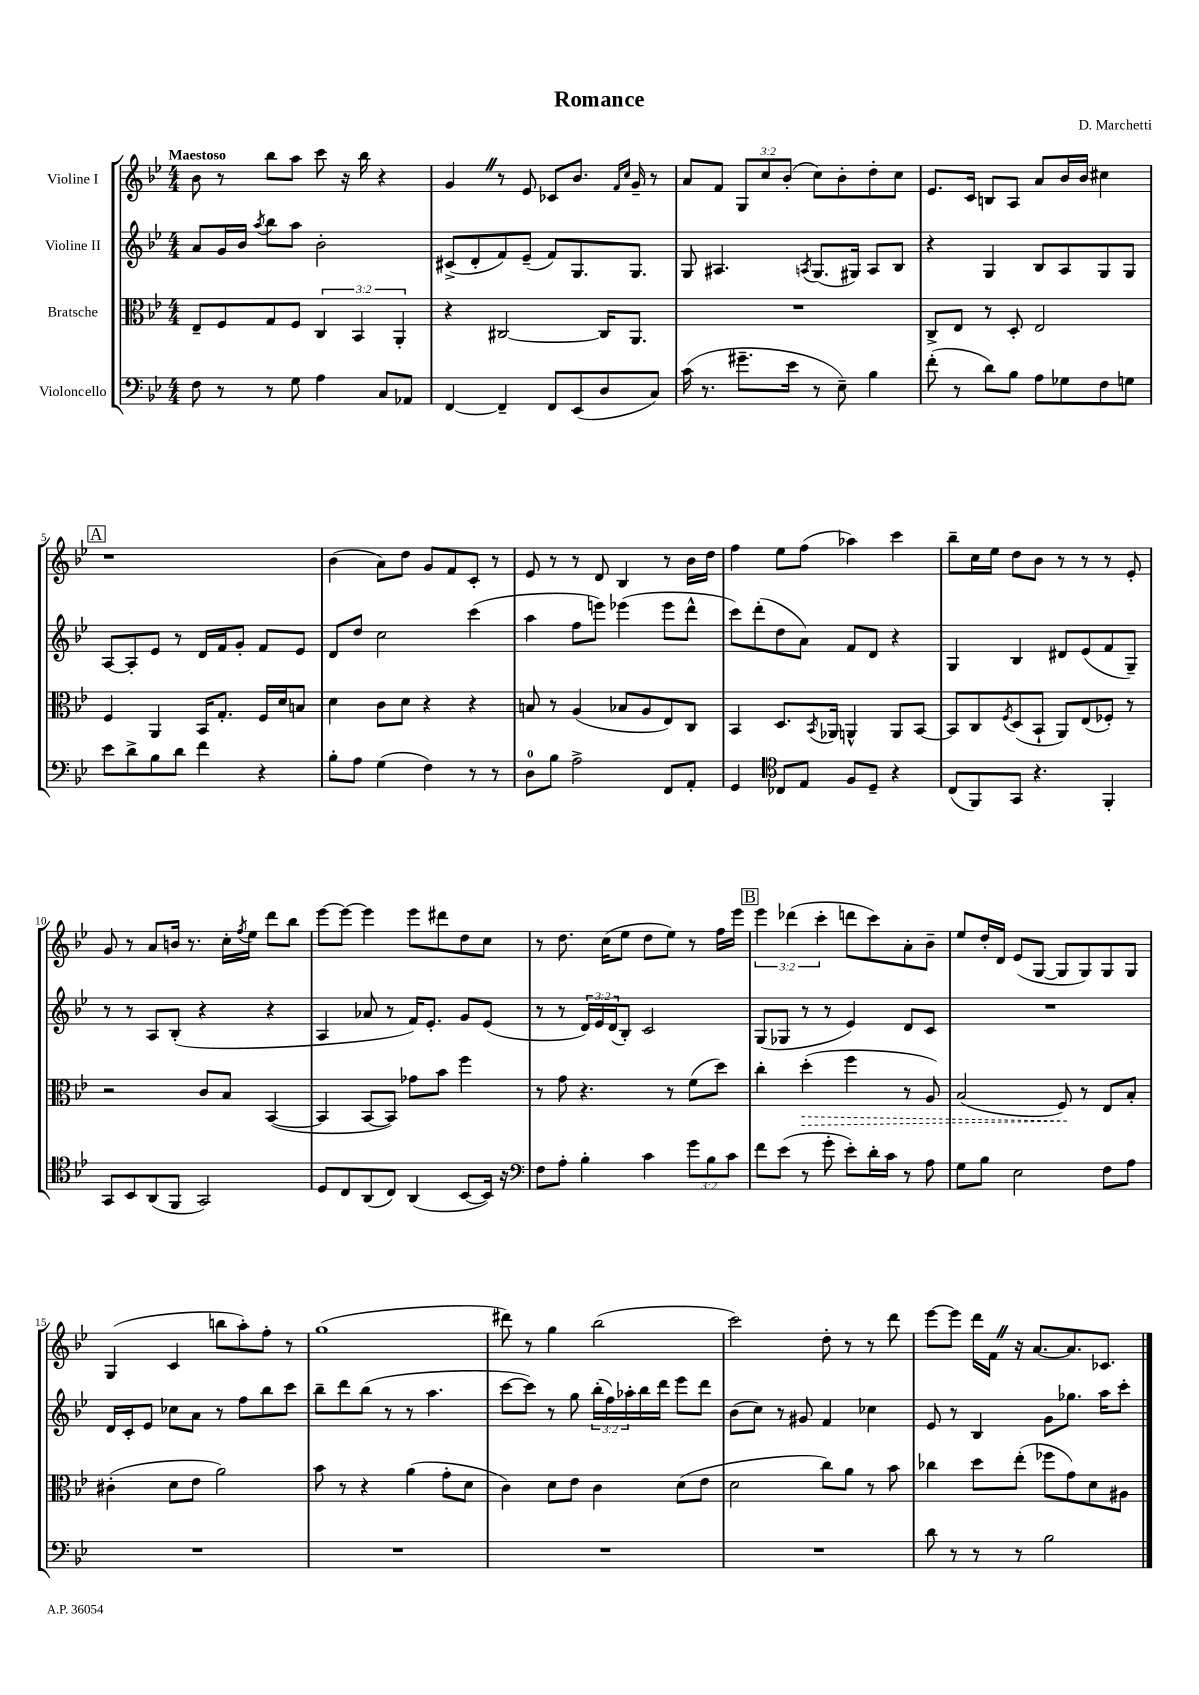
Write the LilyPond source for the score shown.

\header { title = "Romance" composer = "D. Marchetti" }
<<
\new StaffGroup <<
\new Staff = "s0" \with { instrumentName = "Violine I" } {
    \clef treble \key bes \major \numericTimeSignature \time 4/4 \override Staff.TupletNumber.text = #tuplet-number::calc-fraction-text \tempo "Maestoso"
    bes'8 r8 bes''8 a''8 c'''8 r16 bes''16 r4 |
    g'4 \once \override BreathingSign.text = \markup { \musicglyph "scripts.caesura.straight" } \breathe r8 ees'8 ces'8 bes'8. \grace { f'16 c''16 } g'16-- r8 |
    a'8 f'8 \tuplet 3/2 { g8 c''8 bes'8-.( } c''8) bes'8-. d''8-. c''8 |
    ees'8. c'16 b8 a8 a'8 bes'16 bes'16 cis''4 |
    \mark \markup { \box "A" } r1 |
    bes'4( a'8) d''8 g'8 f'8 c'8-. r8 |
    ees'8 r8 r8 d'8 bes4 r8 bes'16 d''16 |
    f''4 ees''8 f''8( aes''4) c'''4 |
    bes''8-- c''16 ees''16 d''8 bes'8 r8 r8 r8 ees'8-. |
    g'8 r8 a'8 b'16 r8. c''16-. \acciaccatura { f''8 } ees''16 d'''8 bes''8 |
    ees'''8~ ees'''8~ ees'''4 ees'''8 dis'''8 d''8 c''8 |
    r8 d''8. c''16( ees''8 d''8 ees''8) r8 f''16 ees'''16 |
    \mark \markup { \box "B" } \tuplet 3/2 { ees'''4 des'''4( c'''4-. } d'''8 c'''8) a'8-. bes'8-- |
    ees''8 d''16-. d'16 ees'8( g8~ g8 g8) g8 g8 |
    g4( c'4 b''8 a''8-.) f''8-. r8 |
    g''1( |
    dis'''8) r8 g''4 bes''2( |
    c'''2) d''8-. r8 r8 d'''8 |
    ees'''8~ ees'''8 d'''16 f'16 \once \override BreathingSign.text = \markup { \musicglyph "scripts.caesura.straight" } \breathe r16 a'8.~ a'8. ces'8. \bar "|." |
}
\new Staff = "s1" \with { instrumentName = "Violine II" } {
    \clef treble \key bes \major \numericTimeSignature \time 4/4 \override Staff.TupletNumber.text = #tuplet-number::calc-fraction-text
    a'8 g'16 bes'16 \acciaccatura { a''8 } bes''8 a''8 bes'2-. |
    cis'8->( d'8-. f'8) ees'8--( f'8) g8. g8. |
    g8 ais4. \acciaccatura { a8 } g8.( gis16) a8 bes8 |
    r4 g4 bes8 a8 g8 g8 |
    \mark \markup { \box "A" } a8~ a8-. ees'8 r8 d'16 f'16 g'8-. f'8 ees'8 |
    d'8 d''8 c''2 c'''4( |
    a''4 f''8 e'''8) ees'''4( ees'''8 d'''8-^ |
    c'''8) d'''8-.( d''8 a'8) f'8 d'8 r4 |
    g4 bes4 dis'8 ees'8( f'8 g8--) |
    r8 r8 a8 bes8-.( r4 r4 |
    a4 aes'8 r8 f'16) ees'8.-. g'8 ees'8( |
    r8 r8 \tuplet 3/2 { d'16) ees'16 d'16( } bes8-.) c'2 |
    \mark \markup { \box "B" } g8( ges8 r8 r8 ees'4) d'8 c'8 |
    R1 |
    d'16 c'16-. ees'8 ces''8 a'8 r8 f''8 bes''8 c'''8 |
    bes''8-- d'''8 bes''8( r8 r8 a''4. |
    c'''8~ c'''8) r8 g''8 \tuplet 3/2 { bes''16-.( f''16) aes''16-. } bes''16 d'''16 ees'''8 d'''8 |
    bes'8( c''8) r8 gis'8 f'4 ces''4 |
    ees'8 r8 bes4 g'8 ges''8. a''16 c'''8-. \bar "|." |
}
\new Staff = "s2" \with { instrumentName = "Bratsche" } {
    \clef alto \key bes \major \numericTimeSignature \time 4/4 \override Staff.TupletNumber.text = #tuplet-number::calc-fraction-text
    ees8-- f8 g8 f8 \tuplet 3/2 { c4 bes,4 a,4-. } |
    r4 cis2~ cis16 a,8. |
    R1 |
    c8-> ees8 r8 d8-. ees2 |
    \mark \markup { \box "A" } f4 a,4 bes,16 g8.-. f16 d'16 b8 |
    d'4 c'8 d'8 r4 r4 |
    b8 r8 a4( bes8 a8 ees8) c8 |
    bes,4 d8. \acciaccatura { bes,8 } aes,16 a,4-^ a,8 bes,8~ |
    bes,8 c8 \acciaccatura { f8 } d8( bes,8-! a,8) ees8( fes8-.) r8 |
    r2 c'8 bes8 bes,4~( |
    bes,4 bes,8~ bes,8) ges'8 bes'8 f''4 |
    r8 g'8 r4. r8 f'8( d''8) |
    \mark \markup { \box "B" } c''4-. \once \override Hairpin.style = #'dashed-line d''4-.\>( f''4 r8 a8) |
    bes2( f8\!) r8 ees8 bes8-. |
    cis'4-.( d'8 ees'8 a'2) |
    bes'8 r8 r4 a'4( g'8-. d'8 |
    c'4) d'8 ees'8 c'4 d'8( ees'8 |
    d'2 c''8) a'8 r8 bes'8 |
    ces''4 d''8 ees''8-.( fes''8 g'8) d'8 ais8 \bar "|." |
}
\new Staff = "s3" \with { instrumentName = "Violoncello" } {
    \clef bass \key bes \major \numericTimeSignature \time 4/4 \override Staff.TupletNumber.text = #tuplet-number::calc-fraction-text
    f8 r8 r8 g8 a4 c8 aes,8 |
    f,4~ f,4-- f,8 ees,8( d8 c8) |
    c'16( r8. gis'8.-- ees'16 r8 ees8--) bes4 |
    f'8-.( r8 d'8) bes8 a8 ges8 f8 g8 |
    \mark \markup { \box "A" } ees'8 d'8-> bes8 d'8 f'4 r4 |
    bes8-. a8 g4( f4) r8 r8 |
    d8-0 bes8 a2-> f,8 a,8-. |
    g,4 \clef tenor ces8 ees8 f8 d8-- r4 |
    c8( f,8) g,8 r4. f,4-. |
    g,8 bes,8 a,8( f,8 g,2) |
    d8 c8 a,8( c8) a,4( bes,8~ bes,16) r16 |
    \clef bass f8 a8-. bes4-. c'4 \tuplet 3/2 { g'8 bes8 c'8 } |
    \mark \markup { \box "B" } f'8 ees'8( r8 g'8-. ees'8-.) d'16-. c'16 r8 a8 |
    g8 bes8 ees2 f8 a8 |
    R1 |
    R1 |
    R1 |
    R1 |
    d'8 r8 r8 r8 bes2 \bar "|." |
}
>>
>>
